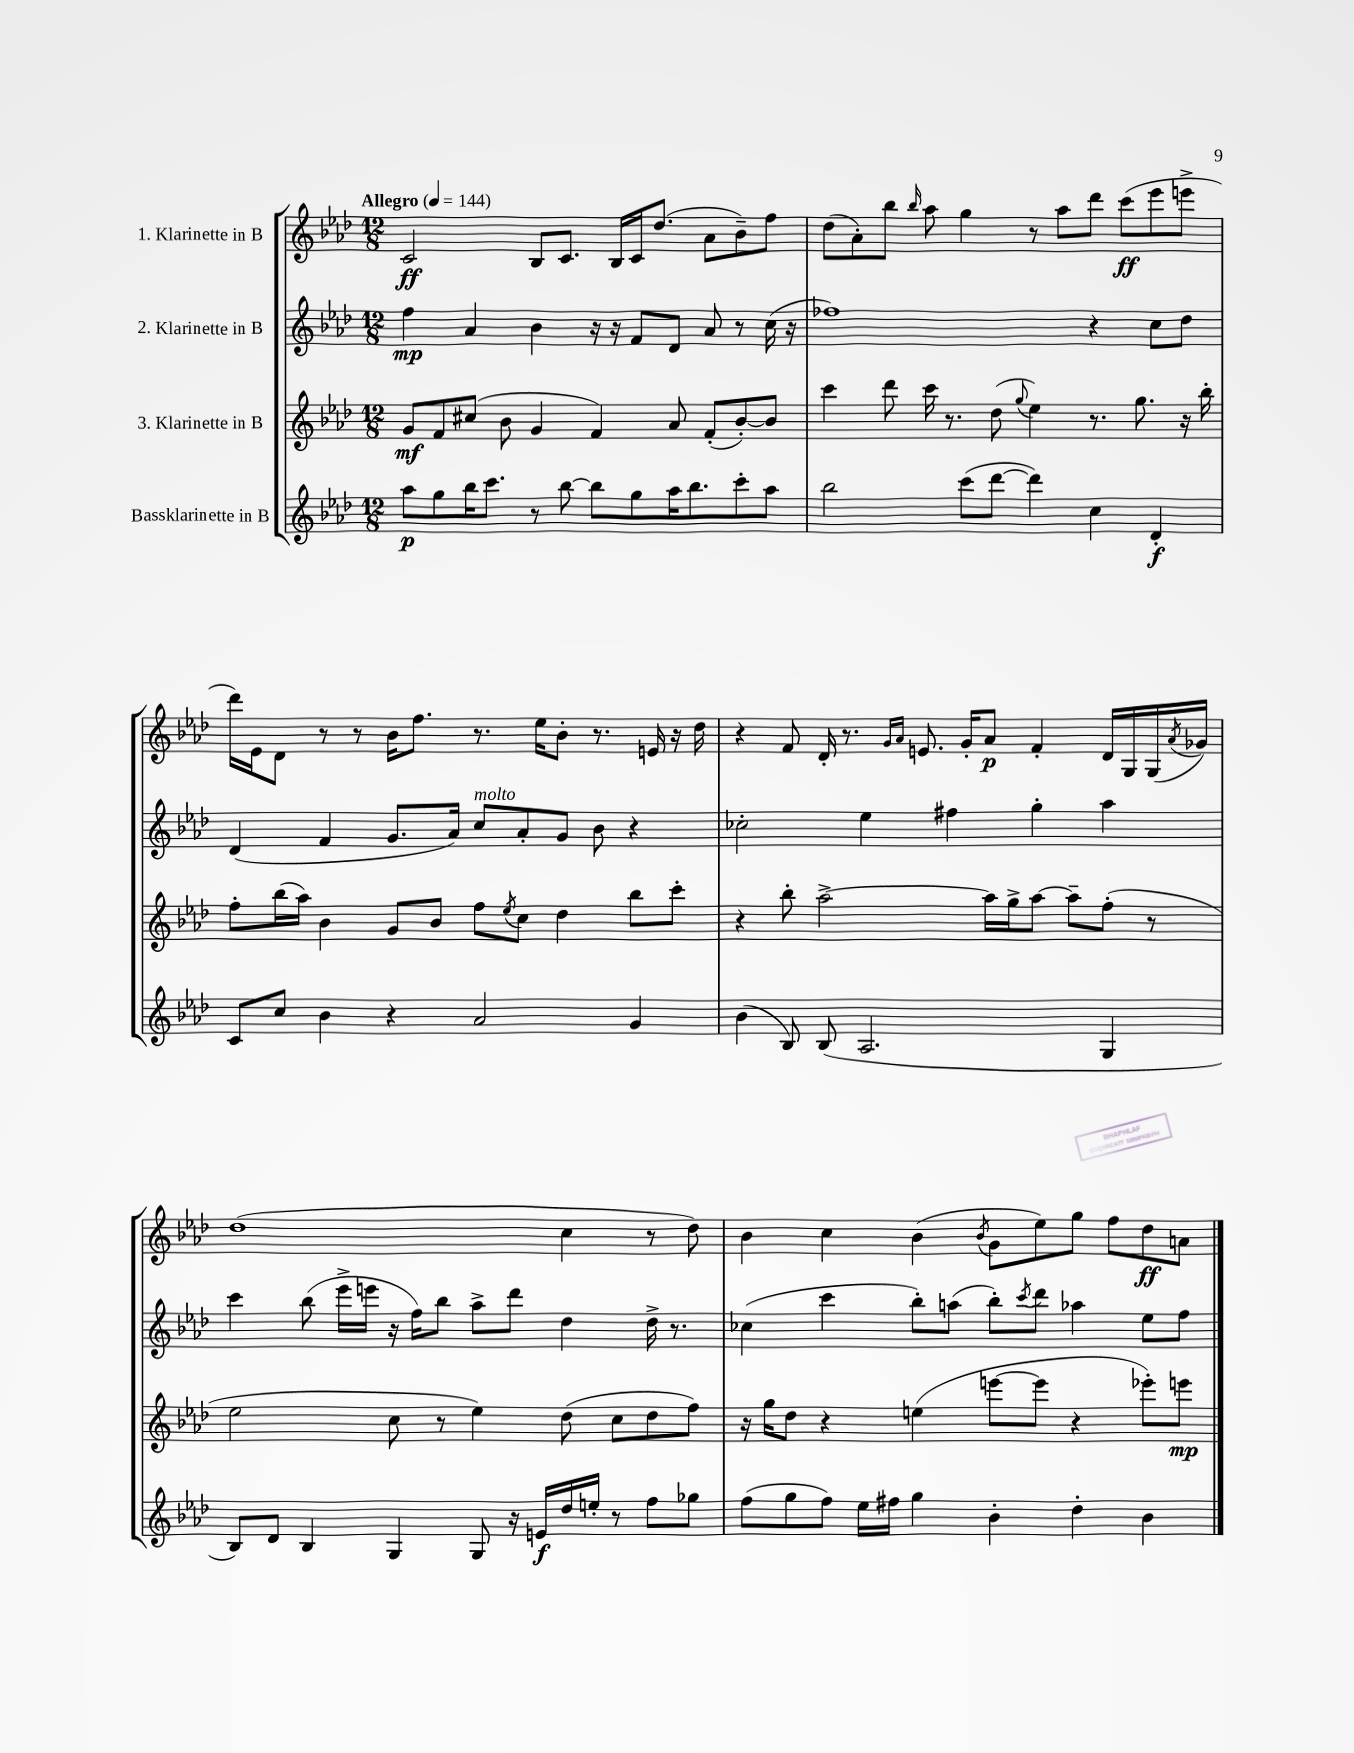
<<
\new StaffGroup <<
\new Staff = "s0" \with { instrumentName = "1. Klarinette in B" } {
    \clef treble \key aes \major \numericTimeSignature \time 12/8 \tempo "Allegro" 4 = 144
    c'2\ff bes8 c'8. bes16 c'16 des''8.( aes'8 bes'8--) f''8 |
    des''8( aes'8-.) bes''8 \grace { bes''16 } aes''8 g''4 r8 aes''8 des'''8 c'''8\ff( ees'''8 e'''8-> |
    des'''16) ees'16 des'8 r8 r8 bes'16 f''8. r8. ees''16 bes'8-. r8. e'16 r16 des''16 |
    r4 f'8 des'16-. r8. \grace { g'16 aes'16 } e'8. g'16-. aes'8\p f'4-. des'16 g16 g16( \acciaccatura { aes'8 } ges'16) |
    des''1( c''4 r8 des''8) |
    bes'4 c''4 bes'4( \acciaccatura { bes'8 } g'8 ees''8) g''8 f''8 des''8\ff a'8 \bar "|." |
}
\new Staff = "s1" \with { instrumentName = "2. Klarinette in B" } {
    \clef treble \key aes \major \numericTimeSignature \time 12/8
    f''4\mp aes'4 bes'4 r16 r16 f'8 des'8 aes'8 r8 c''16( r16 |
    fes''1) r4 c''8 des''8 |
    des'4( f'4 g'8. aes'16) c''8^\markup { \italic "molto" } aes'8-. g'8 bes'8 r4 |
    ces''2-. ees''4 fis''4 g''4-. aes''4 |
    c'''4 bes''8( ees'''16-> e'''16 r16 f''16) bes''8 aes''8-> des'''8 des''4 des''16-> r8. |
    ces''4( c'''4 bes''8-.) a''8( bes''8-.) \acciaccatura { c'''8 } des'''8 aes''4 ees''8 f''8 \bar "|." |
}
\new Staff = "s2" \with { instrumentName = "3. Klarinette in B" } {
    \clef treble \key aes \major \numericTimeSignature \time 12/8
    g'8\mf f'8 cis''8( bes'8 g'4 f'4) aes'8 f'8-.( bes'8~-.) bes'8 |
    c'''4 des'''8 c'''16 r8. des''8( \appoggiatura { g''8 } ees''4) r8. g''8. r16 bes''16-. |
    f''8-. bes''16( aes''16) bes'4 g'8 bes'8 f''8 \acciaccatura { ees''8 } c''8 des''4 bes''8 c'''8-. |
    r4 bes''8-. aes''2~-> aes''16 g''16-> aes''8~ aes''8-- f''8-.( r8 |
    ees''2 c''8 r8 ees''4) des''8( c''8 des''8 f''8) |
    r16 g''16 des''8 r4 e''4( e'''8~ e'''8 r4 ees'''8-.) e'''8\mp \bar "|." |
}
\new Staff = "s3" \with { instrumentName = "Bassklarinette in B" } {
    \clef treble \key aes \major \numericTimeSignature \time 12/8
    aes''8\p g''8 bes''16 c'''8. r8 bes''8~ bes''8 g''8 aes''16 bes''8. c'''8-. aes''8 |
    bes''2 c'''8( des'''8~ des'''4) c''4 des'4-.\f |
    c'8 c''8 bes'4 r4 aes'2 g'4 |
    bes'4( bes8) bes8( aes2. g4 |
    bes8) des'8 bes4 g4 g8 r16 e'16\f des''16 e''16-. r8 f''8 ges''8 |
    f''8( g''8 f''8) ees''16 fis''16 g''4 bes'4-. des''4-. bes'4 \bar "|." |
}
>>
>>
\layout { \context { \Score \remove "Bar_number_engraver" } }
